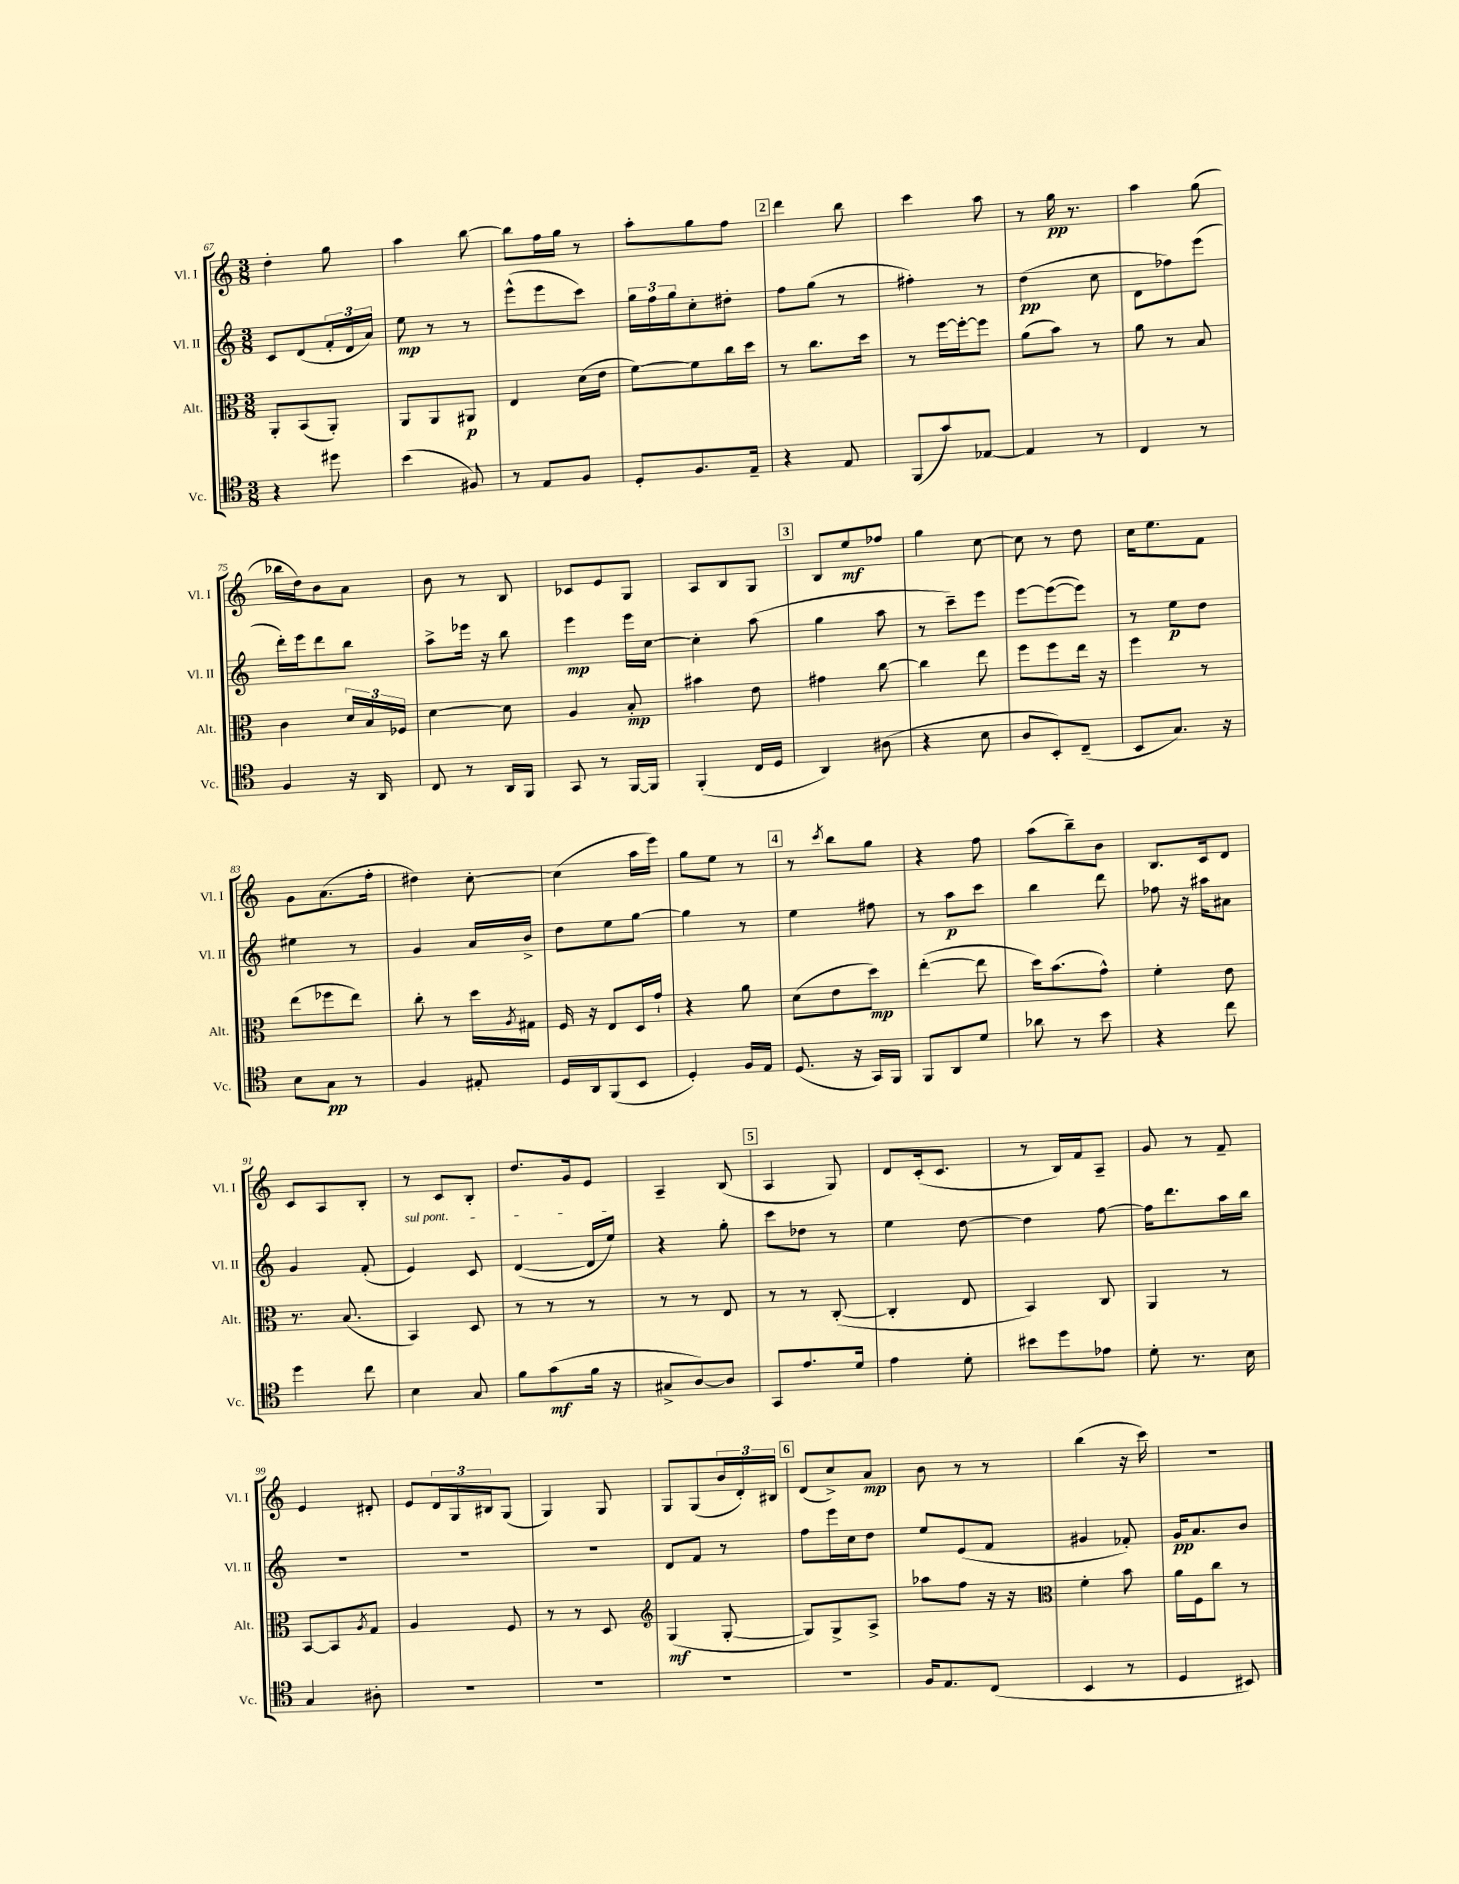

**kern	**dynam	**kern	**dynam	**kern	**dynam	**kern	**dynam
*part4	*part4	*part3	*part3	*part2	*part2	*part1	*part1
*staff4	*staff4	*staff3	*staff3	*staff2	*staff2	*staff1	*staff1
*I"Vc.	*	*I"Alt.	*	*I"Vl. II	*	*I"Vl. I	*
*I'Vc.	*	*I'Alt.	*	*I'Vl. II	*	*I'Vl. I	*
*clefC4	*	*clefC3	*	*clefG2	*	*clefG2	*
*k[]	*	*k[]	*	*k[]	*	*k[]	*
*M3/8	*	*M3/8	*	*M3/8	*	*M3/8	*
=67	=67	=67	=67	=67	=67	=67	=67
4r	.	8AA'/L	.	8c/L	.	4dd'\	.
.	.	(8BB/	.	(8d/	.	.	.
8dd#X\	.	8AA'/J)	.	24f'/L	.	8gg\	.
.	.	.	.	24d/	.	.	.
.	.	.	.	24a/JJ)	.	.	.
=68	=68	=68	=68	=68	=68	=68	=68
(4b\	.	8AA/L	.	8ee\	mp	4aa\	.
.	.	8AA/	.	8r	.	.	.
8F#X/)	.	8AA#X/J	p	8r	.	[8bb\	.
=69	=69	=69	=69	=69	=69	=69	=69
8r	.	4E/	.	(8eee^^\L	.	8bb\L]	.
8E/L	.	.	.	8eee\	.	16ff\L	.
.	.	.	.	.	.	16gg\JJ	.
8F/J	.	(16d\LL	.	8ccc\J)	.	8r	.
.	.	16e\JJ	.	.	.	.	.
=70	=70	=70	=70	=70	=70	=70	=70
8D'/L	.	[8f\L)	.	24gg\LL	.	8aa'\L	.
.	.	.	.	24ff\	.	.	.
.	.	.	.	24gg\J	.	.	.
8.F/	.	8f\]	.	8cc'\	.	8gg\	.
.	.	16cc\L	.	8dd#X'\J	.	8ff\J	.
16E~/Jk	.	16dd\JJ	.	.	.	.	.
!!LO:REH:place=s1:t=2
=71	=71	=71	=71	=71	=71	=71	=71
4r	.	8r	.	8ff\L	.	4ddd\	.
.	.	8.cc\L	.	(8gg\J	.	.	.
8E/	.	.	.	8r	.	8bb\	.
.	.	16dd\Jk	.	.	.	.	.
=72	=72	=72	=72	=72	=72	=72	=72
(8FF/L	.	8r	.	4ff#X'\)	.	4ccc\	.
8g/)	.	[16ff\LL	.	.	.	.	.
.	.	16ff'\J_	.	.	.	.	.
[8E-X/J	.	8ff\J]	.	8r	.	8aa\	.
=73	=73	=73	=73	=73	=73	=73	=73
4E-/]	.	(8a\L	.	(4dd\	pp	8r	.
.	.	8b\J)	.	.	.	16gg\	pp
.	.	.	.	.	.	8.r	.
8r	.	8r	.	8cc\	.	.	.
=74	=74	=74	=74	=74	=74	=74	=74
4C/	.	8a\	.	8d\L	.	4aa\	.
.	.	8r	.	8ff-X\)	.	.	.
8r	.	8B/	.	(8eee\J	.	(8gg\	.
!!LO:LB:g=z
=75	=75	=75	=75	=75	=75	=75	=75
4F/	.	4c\	.	16ddd'\LL)	.	16bb-X\LL	.
.	.	.	.	16eee\J	.	16dd\J)	.
.	.	.	.	8ddd\	.	8b\	.
16r	.	24d/LL	.	8bb\J	.	8a\J	.
.	.	24B/	.	.	.	.	.
16AA/	.	.	.	.	.	.	.
.	.	24F-X/JJ	.	.	.	.	.
=76	=76	=76	=76	=76	=76	=76	=76
8C/	.	[4d\	.	8aa^\L	.	8b\	.
8r	.	.	.	16eee-X\Jk	.	8r	.
.	.	.	.	16r	.	.	.
16AA/LL	.	8d\]	.	8bb\	.	8B/	.
16FF/JJ	.	.	.	.	.	.	.
=77	=77	=77	=77	=77	=77	=77	=77
8GG/	.	4A/	.	4eee\	mp	8c-X/L	.
8r	.	.	.	.	.	8e/	.
[16FF/LL	.	8B'/	mp	16eee\LL	.	8G/J	.
16FF/JJ]	.	.	.	[16cc\JJ	.	.	.
=78	=78	=78	=78	=78	=78	=78	=78
(4FF'/	.	4b#X\	.	4cc'\]	.	8A/L	.
.	.	.	.	.	.	8B/	.
16C/LL	.	8e\	.	(8aa\	.	8G/J	.
16D/JJ	.	.	.	.	.	.	.
!!LO:REH:place=s1:t=3
=79	=79	=79	=79	=79	=79	=79	=79
4AA/)	.	4g#X\	.	4gg\	.	8B/L	.
.	.	.	.	.	.	8ee/	mf
(8A#X\	.	[8cc\	.	8aa\	.	8ff-X/J	.
=80	=80	=80	=80	=80	=80	=80	=80
4r	.	4cc\]	.	8r	.	4gg\	.
.	.	.	.	8ccc~\L)	.	.	.
8B\	.	8ee\	.	8eee\J	.	[8cc\	.
=81	=81	=81	=81	=81	=81	=81	=81
8A/L	.	8ff\L	.	[8eee\L	.	8cc\]	.
8BB'/)	.	8ff\	.	(8eee\_	.	8r	.
(8C~/J	.	16ee\Jk	.	8eee\J])	.	8dd\	.
.	.	16r	.	.	.	.	.
=82	=82	=82	=82	=82	=82	=82	=82
8BB/L	.	4ff\	.	8r	.	16cc\KL	.
.	.	.	.	.	.	8.ee\	.
8.G/J)	.	.	.	8ee\L	p	.	.
.	.	8r	.	8dd\J	.	8f\J	.
16r	.	.	.	.	.	.	.
!!LO:LB:g=z
=83	=83	=83	=83	=83	=83	=83	=83
8B\L	.	(8ee\L	.	4ee#X\	.	8g\L	.
8G\J	pp	8ff-X\	.	.	.	(8.a\	.
8r	.	8ee\J)	.	8r	.	.	.
.	.	.	.	.	.	16ff'\Jk	.
=84	=84	=84	=84	=84	=84	=84	=84
4F/	.	8cc'\	.	4g/	.	4dd#X\)	.
.	.	8r	.	.	.	.	.
8E#X'/	.	16dd\LL	.	16a/LL	.	[8cc'\	.
.	.	8qA/	.	.	.	.	.
.	.	16G#X\JJ	.	16b^/JJ	.	.	.
=85	=85	=85	=85	=85	=85	=85	=85
16D/LL	.	16F/	.	8dd\L	.	(4cc\]	.
16AA/J	.	16r	.	.	.	.	.
(8FF/	.	8E/L	.	8ee\	.	.	.
8BB/J	.	16D/L	.	[8gg\J	.	16aa\LL	.
.	.	16g`/JJ	.	.	.	16eee\JJ)	.
=86	=86	=86	=86	=86	=86	=86	=86
4D'/)	.	4r	.	4gg\]	.	8gg\L	.
.	.	.	.	.	.	8ee\J	.
16F/LL	.	8a\	.	8r	.	8r	.
16E/JJ	.	.	.	.	.	.	.
!!LO:REH:place=s1:t=4
=87	=87	=87	=87	=87	=87	=87	=87
(8.D/	.	(8d\L	.	4ee\	.	8r	.
.	.	.	.	.	.	8qccc/	.
.	.	8e\	.	.	.	8bb\L	.
16r	.	.	.	.	.	.	.
16GG/LL)	.	8dd\J)	mp	8ff#X\	.	8gg\J	.
16FF/JJ	.	.	.	.	.	.	.
=88	=88	=88	=88	=88	=88	=88	=88
8FF/L	.	([4ee'\	.	8r	.	4r	.
8AA/	.	.	.	8aa\L	p	.	.
8d/J	.	8ee\]	.	8ccc\J	.	8ff\	.
=89	=89	=89	=89	=89	=89	=89	=89
8a-X\	.	16dd\KL)	.	4bb\	.	(8aa\L	.
.	.	(8.b\	.	.	.	.	.
8r	.	.	.	.	.	8bb~\)	.
8b\	.	8g^^\J)	.	8ddd\	.	8b\J	.
=90	=90	=90	=90	=90	=90	=90	=90
4r	.	4f'\	.	8ff-X\	.	8.B/L	.
.	.	.	.	16r	.	.	.
.	.	.	.	16aa#X\KL	.	16c/k	.
8cc\	.	8e\	.	8a#X\J	.	8d/J	.
!!LO:LB:g=z
=91	=91	=91	=91	=91	=91	=91	=91
4dd\	.	8.r	.	4g/	.	8c/L	.
.	.	.	.	.	.	8A/	.
.	.	(8.B/	.	.	.	.	.
8cc\	.	.	.	(8f'/	.	8B'/J	.
=92	=92	=92	=92	=92	=92	=92	=92
!	!	!	!	!LO:TX:a:i:t=sul pont.	!	!	!
4B\	.	4BB/)	.	4e/)	.	8r	.
.	.	.	.	.	.	8c/L	.
8G/	.	8D/	.	8c/	.	8B'/J	.
=93	=93	=93	=93	=93	=93	=93	=93
8f\L	.	8r	.	([4d/	.	8.dd/L	.
(8g\	mf	8r	.	.	.	.	.
.	.	.	.	.	.	16g/k	.
16f\Jk	.	8r	.	16d/LL]	.	8e/J	.
16r	.	.	.	16ee/JJ)	.	.	.
=94	=94	=94	=94	=94	=94	=94	=94
8G#X^/L	.	8r	.	4r	.	4A~/	.
[8A/)	.	8r	.	.	.	.	.
8A/J]	.	8E/	.	8gg'\	.	(8B/	.
!!LO:REH:place=s1:t=5
=95	=95	=95	=95	=95	=95	=95	=95
8GG/L	.	8r	.	8ccc\L	.	4A/	.
8.e/	.	8r	.	8dd-X\J	.	.	.
.	.	([8C'/	.	8r	.	8G/)	.
16d/Jk	.	.	.	.	.	.	.
=96	=96	=96	=96	=96	=96	=96	=96
4e\	.	4C'/]	.	4ee\	.	8d/L	.
.	.	.	.	.	.	(16c'/k	.
.	.	.	.	.	.	8.c/J	.
8d'\	.	8E/	.	[8dd\	.	.	.
=97	=97	=97	=97	=97	=97	=97	=97
8b#X\L	.	4BB/)	.	4dd\]	.	8r	.
8dd\	.	.	.	.	.	16B/LL)	.
.	.	.	.	.	.	16f/J	.
8e-X\J	.	8C/	.	[8ff\	.	8A~/J	.
=98	=98	=98	=98	=98	=98	=98	=98
8d'\	.	4AA/	.	16ff\KL]	.	8g/	.
.	.	.	.	8.ddd\	.	.	.
8.r	.	.	.	.	.	8r	.
.	.	8r	.	16aa\L	.	8f~/	.
16B\	.	.	.	16bb\JJ	.	.	.
!!LO:LB:g=z
=99	=99	=99	=99	=99	=99	=99	=99
4G/	.	[8BB/L	.	4.r	.	4e/	.
.	.	8BB/]	.	.	.	.	.
.	.	8qA/	.	.	.	.	.
8A#X'\	.	8G/J	.	.	.	8d#X'/	.
=100	=100	=100	=100	=100	=100	=100	=100
4.r	.	4A/	.	4.r	.	8e/L	.
.	.	.	.	.	.	24d/L	.
.	.	.	.	.	.	24G/	.
.	.	.	.	.	.	24B#X/J	.
.	.	8F/	.	.	.	(8G/J	.
=101	=101	=101	=101	=101	=101	=101	=101
4.r	.	8r	.	4.r	.	4G/)	.
.	.	8r	.	.	.	.	.
.	.	8D/	.	.	.	8G/	.
=102	=102	=102	=102	=102	=102	=102	=102
*	*	*clefG2	*	*	*	*	*
4.r	.	(4G/	mf	8d/L	.	8G/L	.
.	.	.	.	8f/J	.	(8G/	.
.	.	[8G'/	.	8r	.	24b/L	.
.	.	.	.	.	.	24d'/)	.
.	.	.	.	.	.	24B#X/JJ	.
!!LO:REH:place=s1:t=6
=103	=103	=103	=103	=103	=103	=103	=103
4.r	.	8G/L])	.	8ff\L	.	(8d/L	.
.	.	8G^/	.	16eee\L	.	8cc^/)	.
.	.	.	.	16cc\J	.	.	.
.	.	8A^/J	.	8dd\J	.	8a/J	mp
=104	=104	=104	=104	=104	=104	=104	=104
16F/KL	.	8aa-X\L	.	8ee/L	.	8b\	.
8.E/	.	.	.	.	.	.	.
.	.	8ff\J	.	(8e/	.	8r	.
(8C/J	.	16r	.	8f/J	.	8r	.
.	.	16r	.	.	.	.	.
=105	=105	=105	=105	=105	=105	=105	=105
*	*	*clefC3	*	*	*	*	*
4BB/	.	4f'\	.	4g#X/	.	(4bb\	.
8r	.	8b\	.	8f-X'/)	.	16r	.
.	.	.	.	.	.	16ccc\)	.
=106	=106	=106	=106	=106	=106	=106	=106
4D/	.	16a\LL	.	16g/KL	pp	4.r	.
.	.	16F\J	.	8.a/	.	.	.
.	.	8cc\J	.	.	.	.	.
8BB#X/)	.	8r	.	8b/J	.	.	.
==	==	==	==	==	==	==	==
*-	*-	*-	*-	*-	*-	*-	*-
